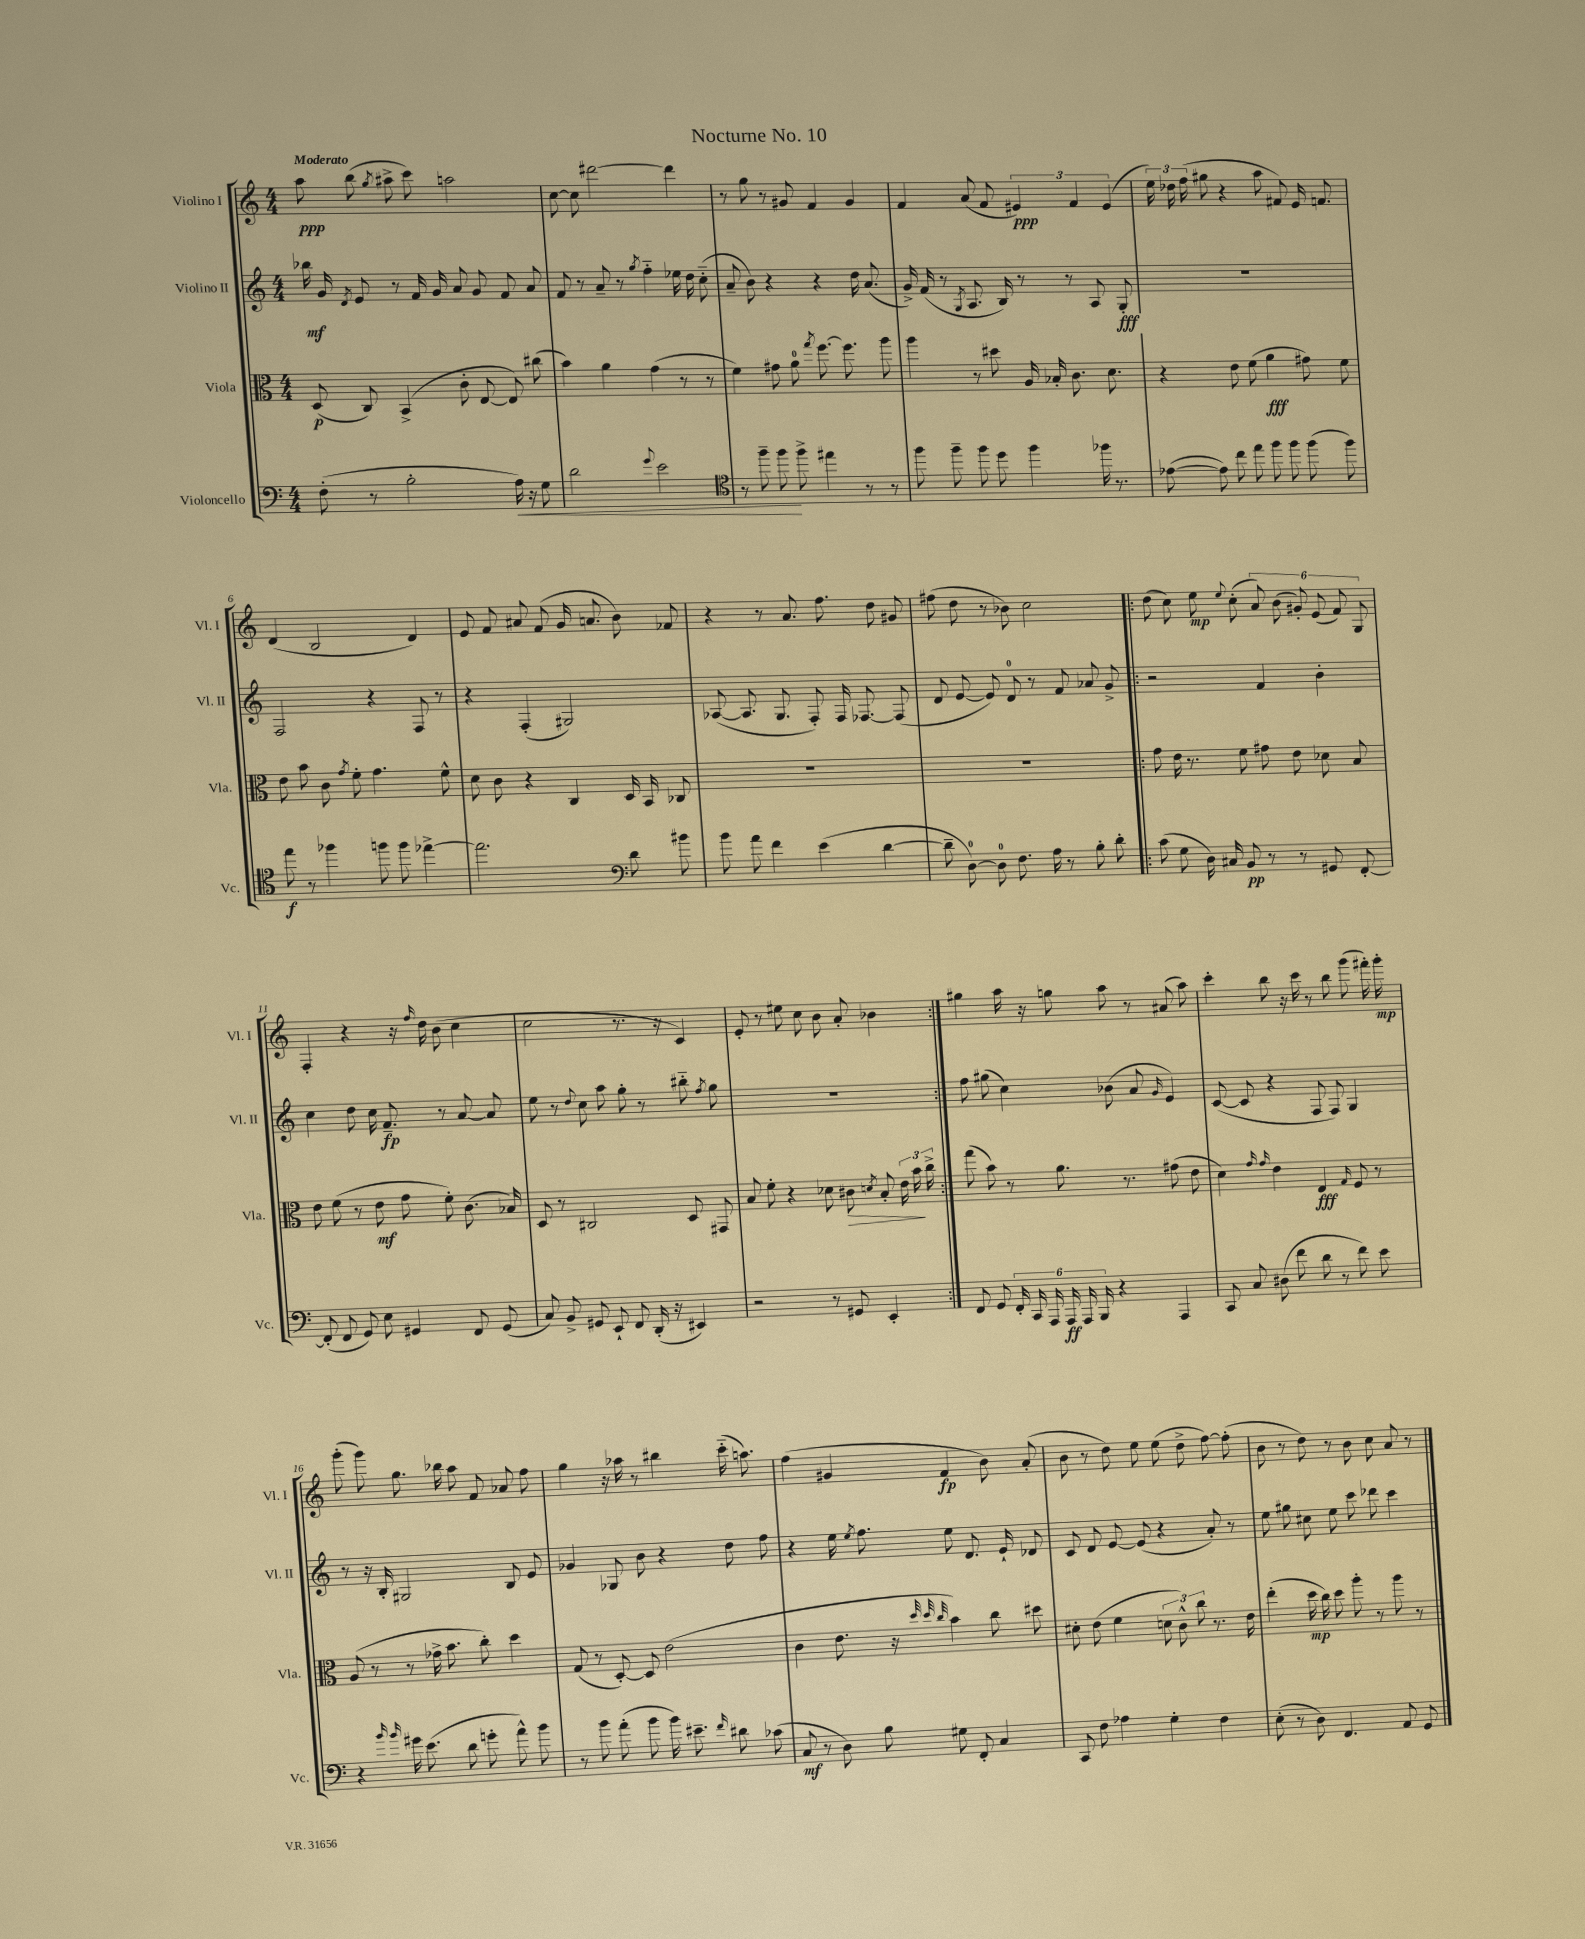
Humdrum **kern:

**kern	**kern	**kern	**kern
*staff4	*staff3	*staff2	*staff1
*clefF4	*clefC3	*clefG2	*clefG2
*k[]	*k[]	*k[]	*k[]
*M4/4	*M4/4	*M4/4	*M4/4
(8F'	(8D	16bb-	8aa
.	.	16g	.
.	.	8qd	.
8r	8C)	8e	(8bb
.	.	.	8qgg
2B'	(4BB^	8r	8aa#^
.	.	16f	8ccc)
.	.	16g	.
.	8c'	8a	2aa
.	[8E	8g	.
16A)	8E])	8f	.
16r	.	.	.
8G	(8cc#	8a	.
=	=	=	=
2d	4b)	8f	[8cc
.	.	8r	8cc]
.	4a	8a~	[2ddd#
.	.	8r	.
8qqg	.	8qgg	.
2e	(4g	4ff'~	.
.	8r	16ee-	4ddd#]
.	.	16dd	.
.	8r	(8cc'~	.
=	=	=	=
*clefC4	*	*	*
8r	4f)	8a~	8r
8ff~	.	8b)	8gg
8ff	8g#	4r	8r
8ff^	8a	.	8g#
.	8qgg	.	.
4ee#	[8.ff	4r	4f
.	8.ff]	.	.
8r	.	16dd	4g#
.	.	(8.a	.
8r	8aa	.	.
=	=	=	=
8ff	4aa	16g^)	4f
.	.	(16f	.
8ff~	.	8r	.
.	.	8qG	.
8ff	8r	8.A	(8a
8dd	8dd#	.	8f
.	.	16B)	.
4ff	16A	8r	6e#)
.	16B-'	.	.
.	8.c	8r	.
.	.	.	6f
16ff-	.	8A	.
8.r	8.d	.	.
.	.	.	(6e#
.	.	8G'	.
=	=	=	=
([8e-	4r	1r	24ee)
.	.	.	24dd-
.	.	.	(24ff
8e-])	.	.	8gg#
8cc	8e	.	4r
8ee	(8f	.	.
8ff	4a	.	8aa
8ff	.	.	8f#)
(8ff	8g#)	.	16e
.	.	.	8.f
8ff)	8f	.	.
=	=	=	=
8ee	8e	2F	(4d
8r	8b	.	.
4ff-	8c	.	2B
.	8qg	.	.
.	8f'	.	.
8ff	4.g	4r	.
8ff	.	.	.
[4ee-^	.	8F	4d)
.	8f^^	8r	.
=	=	=	=
2.ee-]	8d	4r	8e
.	8c	.	8f
.	4r	(4F'	8a#
.	.	.	(8f
.	4C	2G#)	16g
.	.	.	8.a
*clefF4	*	*	*
8d	16D	.	8b)
.	16BB	.	.
8b#	8C-	.	8f-
=	=	=	=
8b	1r	([8A-	4r
8a	.	8.A-]	.
4f	.	.	8r
.	.	8.G	.
.	.	.	8.a
(4e	.	8F')	.
.	.	.	8.ff
.	.	16F	.
.	.	[8.F-	.
[4d	.	.	8dd
.	.	(8F-]	8g#
=	=	=	=
8d~]	1r	8d	(8ff#
[8D)	.	[8e	8dd
8D]	.	8e])	8r
8.F	.	8d	8b-)
.	.	8r	2cc
16A	.	.	.
8r	.	8f	.
8B'	.	8a-	.
8d'	.	8g^	.
=!|:	=!|:	=!|:	=!|:
(8c	8g	2r	(8dd
8G	16e	.	8cc)
.	8.r	.	.
16D)	.	.	8ee
16C#	.	.	.
.	.	.	8qqee
8BB	8f	.	(8cc'
8r	8g#	4f	12a)
.	.	.	(12b
8r	8e	.	.
.	.	.	12g#')
8GG#	8d-	4b'	(12e
.	.	.	12f)
[8FF'	8B	.	.
.	.	.	12G
=	=	=	=
(8FF']	8e	4cc	4F'
8FF	(8f	.	.
8GG)	8r	8dd	4r
8E	8e	16cc	.
.	.	8.f~	.
4GG#	8g	.	16r
.	.	.	16qqff
.	.	.	16dd
.	8f')	8r	(8b
8FF	(8.c	[8a	4cc
(8GG#	.	8a]	.
.	16B-)	.	.
=	=	=	=
8C)	8D	8ee	2cc
8BB^	8r	8r	.
.	.	8qqdd	.
8GG#	2C#	8cc	.
8EE`	.	8aa	.
8FF	.	8gg'	8.r
(16DD'	.	8r	.
16r	.	.	16r
4EE#)	8D	8bb#'~	4c)
.	.	8qff	.
.	8GG#	8gg	.
=	=	=	=
2r	8B	1r	8e'
.	8f'	.	8r
.	4r	.	8ee#
.	.	.	8cc
8r	8d-	.	8b
8GG#	8c#	.	8a'
.	8qd	.	.
4EE'	8B'	.	4b-
.	24e	.	.
.	24b	.	.
.	24cc^	.	.
=:|!	=:|!	=:|!	=:|!
8FF	(8gg	8ff	4gg#
8GG	8b)	(8gg#	.
24FF'	8r	4cc)	16aa
24CC	.	.	.
.	.	.	16r
24AAA	.	.	.
24AAA	8.a	.	8gg
24AAA	.	.	.
24BBB	.	.	.
4r	.	(8b-	8aa
.	8.r	.	.
.	.	8a	8r
.	.	16qqg	.
4AAA	(8g#	4e)	(8a#
.	8e	.	8aa)
=	=	=	=
8CC	4d)	([8c	4ccc'
8C	.	8c]	.
.	16qqg	.	.
.	16qqg	.	.
(8D#	4e	4r	8bb
8f	.	.	16r
.	.	.	16ccc
8d	4E	8F	8r
8r	.	8F)	8bb
.	16qqG	.	.
8f)	8F	4G	(8ggg
8e	8r	.	16fff#')
.	.	.	16ggg'
=	=	=	=
4r	(8A	8r	(8ggg'
.	8r	16r	8ggg)
.	.	16B'	.
16qqb	.	.	.
16qqb	.	.	.
16g#	8r	2G#	8.gg
(8.e	.	.	.
.	16g-^	.	.
.	8.b	.	16bb-
8d	.	.	8aa
8g'	8cc')	.	8f
8a^^)	4dd	8B	8a-
8b	.	8e	8ff
=	=	=	=
8r	(8G	4g-	4gg
8b	8r	.	.
(8a'	[8D')	8G-	16r
.	.	.	16aa-
8b	8D]	8b	8r
16b)	(2e	4r	4bb#
8.e#~	.	.	.
16qqf	.	.	.
8d#	.	8dd	(16ccc'~
.	.	.	8.aa)
(8c-	.	8ff	.
=	=	=	=
8C	4c	4r	(4ff
8r	.	.	.
8D)	8.e	16ee	4g#
.	.	8qee	.
.	.	8.ff	.
8B	.	.	.
.	16r	.	.
.	32qqdd	.	.
.	32qqdd	.	.
.	32qqcc	.	.
8G#	4b)	8ee	4f
8FF'	.	8.d	.
4C	8cc	.	8b)
.	.	16e`	.
.	8dd#	8d-	(8a'
=	=	=	=
8CC	8d#'	8c	8b
8F	(8e	8d	8r
4A-	4f	[8e	8dd)
.	.	(8e]	8ee
4G'	12d	4r	(8ee
.	12c^^)	.	.
.	.	.	8dd^
.	12cc	.	.
4F	8.r	8a')	[8ff)
.	.	8r	(8ff']
.	16e	.	.
=	=	=	=
(8E'	(4ee'	8ee	8b
8r	.	8gg#	8r
8D)	16dd	8cc#	8dd)
.	16cc)	.	.
4.FF	8dd	8ee	8r
.	8aa'	8ccc	8b
.	8r	8ddd-	8cc
8AA	8aa	4ccc	8a
8GG	8r	.	8r
==	==	==	==
*-	*-	*-	*-
